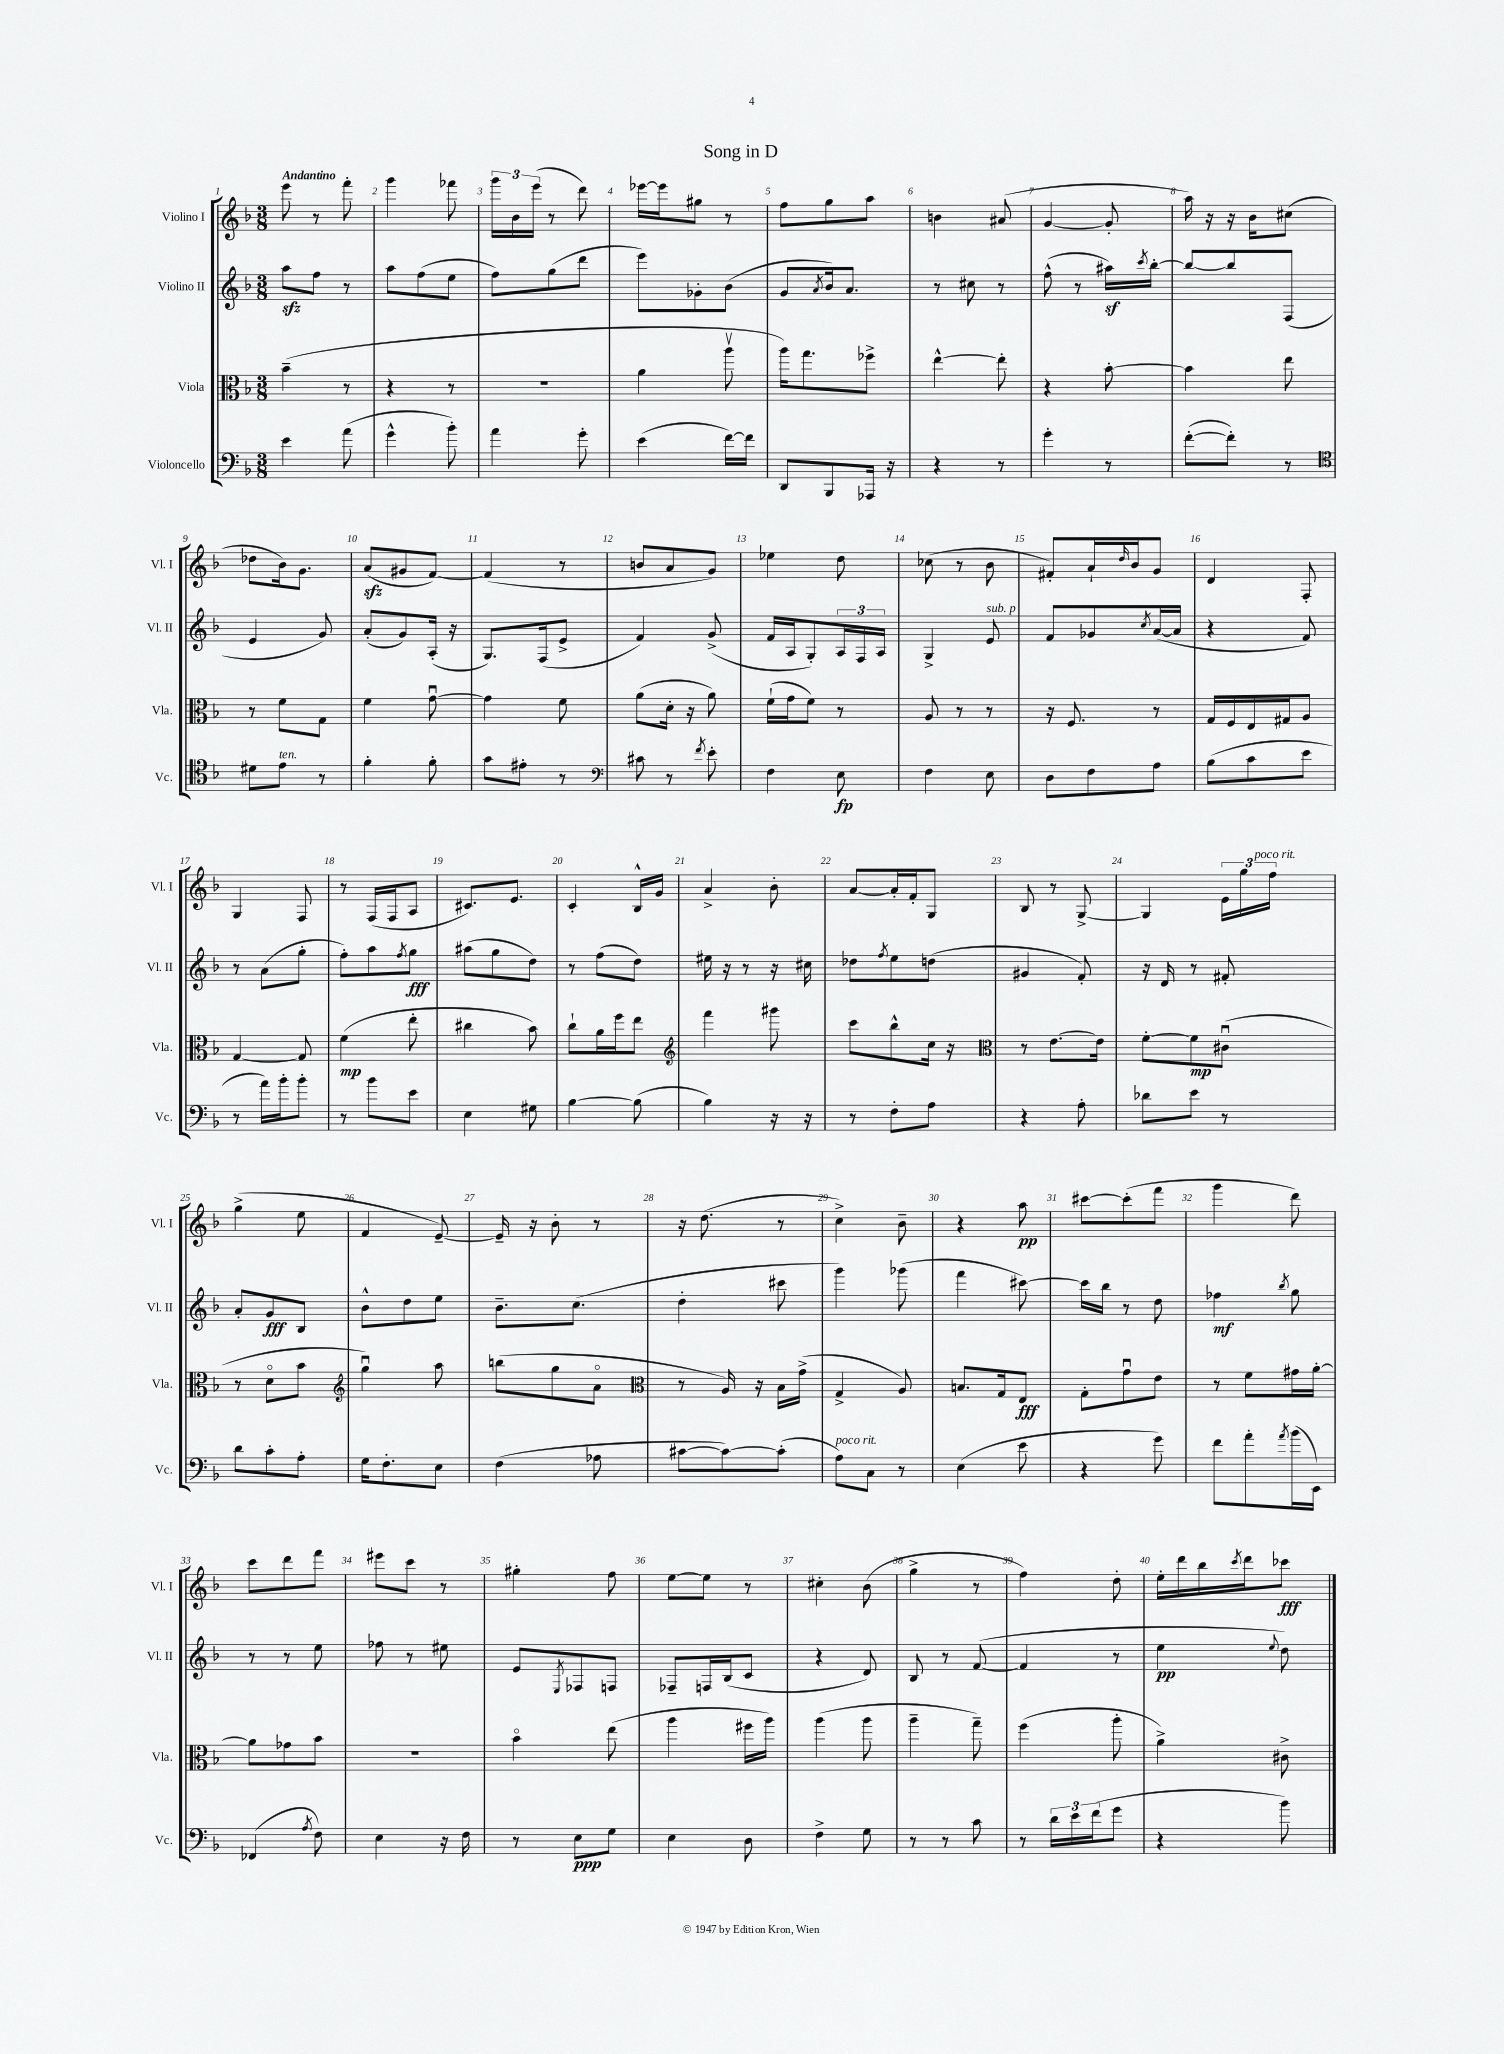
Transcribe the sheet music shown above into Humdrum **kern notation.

**kern	**dynam	**kern	**dynam	**kern	**dynam	**kern	**dynam
*part4	*part4	*part3	*part3	*part2	*part2	*part1	*part1
*staff4	*staff4	*staff3	*staff3	*staff2	*staff2	*staff1	*staff1
*I"Violoncello	*	*I"Viola	*	*I"Violino II	*	*I"Violino I	*
*I'Vc.	*	*I'Vla.	*	*I'Vl. II	*	*I'Vl. I	*
*clefF4	*	*clefC3	*	*clefG2	*	*clefG2	*
*k[b-]	*	*k[b-]	*	*k[b-]	*	*k[b-]	*
*M3/8	*	*M3/8	*	*M3/8	*	*M3/8	*
=1	=1	=1	=1	=1	=1	=1	=1
!	!	!	!	!	!	!LO:TX:a:B:t=Andantino	!
4e\	.	(4b-~\	.	8aazz\L	.	8eee\	.
.	.	.	.	8ff\J	.	8r	.
(8a\	.	8r	.	8r	.	8fff'\	.
=2	=2	=2	=2	=2	=2	=2	=2
4g^^\	.	4r	.	8aa\L	.	4ggg\	.
.	.	.	.	(8ff\	.	.	.
8b-'\)	.	8r	.	8ee\J	.	8fff-X\	.
=3	=3	=3	=3	=3	=3	=3	=3
4a\	.	4.r	.	8ff\L)	.	24ggg\LL	.
.	.	.	.	.	.	24b-\	.
.	.	.	.	.	.	(24eee\JJ	.
.	.	.	.	(8gg\	.	8r	.
8g'\	.	.	.	8ddd\J	.	8ddd\)	.
=4	=4	=4	=4	=4	=4	=4	=4
(4e\	.	4a\	.	8eee\L)	.	[16eee-X\LL	.
.	.	.	.	.	.	16eee-\J]	.
.	.	.	.	8g-X'\	.	8gg#X\J	.
[16f\LL)	.	8aav\	.	(8b-\J	.	8r	.
16f\JJ]	.	.	.	.	.	.	.
=5	=5	=5	=5	=5	=5	=5	=5
8DD/L	.	16aa\KL)	.	8g/L	.	8ff\L	.
.	.	8.gg\	.	.	.	.	.
.	.	.	.	8qa/	.	.	.
8BBB-/	.	.	.	16b-/k)	.	8gg\	.
.	.	.	.	8.a/J	.	.	.
16AAA-X/Jk	.	8ff-X^\J	.	.	.	8aa\J	.
16r	.	.	.	.	.	.	.
=6	=6	=6	=6	=6	=6	=6	=6
4r	.	[4ee^^\	.	8r	.	4bn\	.
.	.	.	.	8cc#X\	.	.	.
8r	.	8ee'\]	.	8r	.	(8a#X/	.
=7	=7	=7	=7	=7	=7	=7	=7
4g'\	.	4r	.	(8ff^^\	.	[4g/	.
.	.	.	.	8r	.	.	.
8r	.	[8b-'\	.	16aa#Xz\LL)	.	8g'/]	.
.	.	.	.	8qccc/	.	.	.
.	.	.	.	[16bb-'\JJ	.	.	.
=8	=8	=8	=8	=8	=8	=8	=8
([8f'\L	.	4b-\]	.	8bb-/L_	.	16aa\)	.
.	.	.	.	.	.	16r	.
8f'\J])	.	.	.	8bb-/]	.	16r	.
.	.	.	.	.	.	16b-\KL	.
8r	.	8ee\	.	(8F/J	.	(8cc#X\J	.
!!LO:LB:g=z
=9	=9	=9	=9	=9	=9	=9	=9
*clefC4	*	*	*	*	*	*	*
8d#X\L	.	8r	.	4e/	.	8dd-X\L	.
!LO:TX:a:i:t=ten.	!	!	!	!	!	!	!
8e\J	.	8f\L	.	.	.	16b-\k)	.
.	.	.	.	.	.	8.g\J	.
8r	.	8G\J	.	8g/)	.	.	.
=10	=10	=10	=10	=10	=10	=10	=10
4f'\	.	4f\	.	(8a'/L	.	(8azz/L	.
.	.	.	.	8g/)	.	8g#X/	.
8f'\	.	[8gu\	.	(16A'/Jk	.	[8f/J)	.
.	.	.	.	16r	.	.	.
=11	=11	=11	=11	=11	=11	=11	=11
8g\L	.	4g\]	.	8.G/L)	.	(4f/]	.
8e#X'\J	.	.	.	.	.	.	.
.	.	.	.	(16F/k	.	.	.
8r	.	8f\	.	8e^/J	.	8r	.
=12	=12	=12	=12	=12	=12	=12	=12
*clefF4	*	*	*	*	*	*	*
8c#X\	.	(8a\L	.	4f/)	.	8bn/L	.
8r	.	16d'\Jk	.	.	.	8a/	.
.	.	16r	.	.	.	.	.
8qf/	.	.	.	.	.	.	.
8e'\	.	8a\)	.	(8g^/	.	8g/J)	.
=13	=13	=13	=13	=13	=13	=13	=13
4F\	.	(16f`\LL	.	16f/LL	.	4ee-X\	.
.	.	16g\J	.	16A/J	.	.	.
.	.	8f\J)	.	8G'/)	.	.	.
8E\	fp	8r	.	24A/L	.	8dd\	.
.	.	.	.	24F/	.	.	.
.	.	.	.	24A/JJ	.	.	.
=14	=14	=14	=14	=14	=14	=14	=14
4F\	.	8A/	.	4G^/	.	(8cc-X\	.
.	.	8r	.	.	.	8r	.
!	!	!	!	!LO:TX:a:i:t=sub. p	!	!	!
8E\	.	8r	.	8e/	.	8b-\	.
=15	=15	=15	=15	=15	=15	=15	=15
8D\L	.	16r	.	8f/L	.	8f#X'/L)	.
.	.	8.F/	.	.	.	.	.
8F\	.	.	.	8g-X/	.	16a`/L	.
.	.	.	.	.	.	16qqdd/	.
.	.	.	.	.	.	16b-/J	.
.	.	.	.	8qcc/	.	.	.
8A\J	.	8r	.	([16a/L	.	8g/J	.
.	.	.	.	16a/JJ]	.	.	.
=16	=16	=16	=16	=16	=16	=16	=16
(8B-\L	.	16G/LL	.	4r	.	4d/	.
.	.	16F/	.	.	.	.	.
8c\	.	16E/	.	.	.	.	.
.	.	16G#X/J	.	.	.	.	.
8e\J	.	8A/J	.	8f/)	.	8F'/	.
!!LO:LB:g=z
=17	=17	=17	=17	=17	=17	=17	=17
8r	.	[4G/	.	8r	.	4G/	.
16a\LL)	.	.	.	(8a\L	.	.	.
16b-'\J	.	.	.	.	.	.	.
8b-'\J	.	8G/]	.	8gg'\J	.	8F/	.
=18	=18	=18	=18	=18	=18	=18	=18
8r	.	(4f\	mp	8ff'\L)	.	8r	.
8b-\L	.	.	.	8aa\	.	(16F/LL	.
.	.	.	.	.	.	16F/J	.
.	.	.	.	8qff/	.	.	.
8e\J	.	8ee'\	.	8gg\J	fff	8A/J	.
=19	=19	=19	=19	=19	=19	=19	=19
4E\	.	4cc#X\	.	(8aa#X\L	.	8.c#X/L)	.
.	.	.	.	8gg\	.	.	.
.	.	.	.	.	.	8.e/J	.
8G#X\	.	8b-\)	.	8dd\J)	.	.	.
=20	=20	=20	=20	=20	=20	=20	=20
[4B-\	.	8cc`\L	.	8r	.	4c'/	.
.	.	16a\L	.	(8ff\L	.	.	.
.	.	16ff\J	.	.	.	.	.
(8B-\]	.	8ee\J	.	8dd\J)	.	16B-^^/LL	.
.	.	.	.	.	.	16g/JJ	.
=21	=21	=21	=21	=21	=21	=21	=21
*	*	*clefG2	*	*	*	*	*
4B-\)	.	4fff\	.	16ee#X\	.	4a^/	.
.	.	.	.	16r	.	.	.
.	.	.	.	8r	.	.	.
16r	.	8ggg#X\	.	16r	.	8b-'\	.
16r	.	.	.	16cc#X\	.	.	.
=22	=22	=22	=22	=22	=22	=22	=22
8r	.	8ccc\L	.	8dd-X\L	.	[8a/L	.
.	.	.	.	8qff/	.	.	.
8F'\L	.	8bb-^^\	.	8ee\	.	16a'/L]	.
.	.	.	.	.	.	16f'/J	.
8A\J	.	16cc\Jk	.	(8ddn\J	.	8G/J	.
.	.	16r	.	.	.	.	.
=23	=23	=23	=23	=23	=23	=23	=23
*	*	*clefC3	*	*	*	*	*
4r	.	8r	.	4g#X/	.	8B-/	.
.	.	[8.e\L	.	.	.	8r	.
8A'\	.	.	.	8f'/)	.	[8G^/	.
.	.	16e\Jk]	.	.	.	.	.
=24	=24	=24	=24	=24	=24	=24	=24
8d-X\L	.	[8f'\L	.	16r	.	4G/]	.
.	.	.	.	16d/	.	.	.
8e\J	.	8f\]	mp	8r	.	.	.
8r	.	(8c#Xu\J	.	8f#X'/	.	24e\LL	.
.	.	.	.	.	.	24gg\	.
!	!	!	!	!	!	!LO:TX:a:i:t=poco rit.	!
.	.	.	.	.	.	24ff\JJ	.
!!LO:LB:g=z
=25	=25	=25	=25	=25	=25	=25	=25
8d\L	.	8r	.	8a'/L	.	(4gg^\	.
8c'\	.	8d\L	.	8g/	fff	.	.
8A'\J	.	8b-\J	.	8B-/J	.	8ee\	.
=26	=26	=26	=26	=26	=26	=26	=26
*	*	*clefG2	*	*	*	*	*
16G\KL	.	4ggu\)	.	8b-^^\L	.	4f/	.
8.F'\	.	.	.	.	.	.	.
.	.	.	.	8dd\	.	.	.
8E\J	.	8aa\	.	8ee\J	.	[8e~/)	.
=27	=27	=27	=27	=27	=27	=27	=27
(4F\	.	(8bbn\L	.	8.b-~\L	.	16e~/]	.
.	.	.	.	.	.	16r	.
.	.	8gg\	.	.	.	8b-'\	.
.	.	.	.	(8.cc\J	.	.	.
8A-X\	.	8a\J	.	.	.	8r	.
=28	=28	=28	=28	=28	=28	=28	=28
*	*	*clefC3	*	*	*	*	*
[8c#X\L	.	8r	.	4dd'\	.	16r	.
.	.	.	.	.	.	(8.dd\	.
8c#\_)	.	16A/)	.	.	.	.	.
.	.	16r	.	.	.	.	.
(8c#'\J]	.	16B-\LL	.	8ccc#X\	.	8r	.
.	.	(16g^\JJ	.	.	.	.	.
=29	=29	=29	=29	=29	=29	=29	=29
!LO:TX:a:i:t=poco rit.	!	!	!	!	!	!	!
8A\L)	.	4G^/	.	4ggg\)	.	4cc^\)	.
8C\J	.	.	.	.	.	.	.
8r	.	8A/)	.	(8ggg-X\	.	8b-~\	.
=30	=30	=30	=30	=30	=30	=30	=30
(4E\	.	8.Bn/L	.	4fff\	.	4r	.
.	.	16G/k	.	.	.	.	.
8e\	.	8E/J	fff	[8ccc#X\)	.	8aa\	pp
=31	=31	=31	=31	=31	=31	=31	=31
4r	.	8G'\L	.	16ccc#\LL]	.	[8ccc#X\L	.
.	.	.	.	16bb-\JJ	.	.	.
.	.	8gu\	.	8r	.	(8ccc#'\]	.
8g\)	.	8e\J	.	8dd\	.	8fff\J	.
=32	=32	=32	=32	=32	=32	=32	=32
8f\L	.	8r	.	4ff-X\	mf	4ggg\	.
8a'\	.	8f\L	.	.	.	.	.
8qa/	.	.	.	8qbb-/	.	.	.
(16b-\L	.	16g#X\L	.	8gg\	.	8ddd\)	.
16EE\JJ)	.	[16a'\JJ	.	.	.	.	.
!!LO:LB:g=z
=33	=33	=33	=33	=33	=33	=33	=33
(4FF-X/	.	8a\L]	.	8r	.	8ccc\L	.
.	.	8g-X\	.	8r	.	8ddd\	.
8qA/	.	.	.	.	.	.	.
8F\)	.	8b-\J	.	8ee\	.	8fff\J	.
=34	=34	=34	=34	=34	=34	=34	=34
4E\	.	4.r	.	8ff-X\	.	8eee#X\L	.
.	.	.	.	8r	.	8ccc\J	.
16r	.	.	.	8ee#X\	.	8r	.
16F\	.	.	.	.	.	.	.
=35	=35	=35	=35	=35	=35	=35	=35
8r	.	4b-\	.	8e/L	.	4gg#X'\	.
.	.	.	.	8qE/	.	.	.
8E\L	ppp	.	.	8F-X/	.	.	.
8G\J	.	(8ee\	.	8Fn/J	.	8ff\	.
=36	=36	=36	=36	=36	=36	=36	=36
4E\	.	4aa\	.	8F-X~/L	.	[8ee\L	.
.	.	.	.	16Fn/L	.	8ee\J]	.
.	.	.	.	(16B-/J	.	.	.
8D\	.	16ff#X\LL	.	8c/J	.	8r	.
.	.	16aa\JJ)	.	.	.	.	.
=37	=37	=37	=37	=37	=37	=37	=37
4F^\	.	(4aa\	.	4r	.	4cc#X'\	.
8G\	.	8aa\	.	8d/)	.	(8b-\	.
=38	=38	=38	=38	=38	=38	=38	=38
8r	.	4aa~\	.	8B-/	.	4gg^\	.
8r	.	.	.	8r	.	.	.
8c\	.	8gg~\)	.	([8f/	.	8r	.
=39	=39	=39	=39	=39	=39	=39	=39
8r	.	(4ff\	.	4f/]	.	4ff\)	.
24d\LL	.	.	.	.	.	.	.
24e\	.	.	.	.	.	.	.
(24f\J	.	.	.	.	.	.	.
8g\J	.	8aa'\	.	8r	.	8dd'\	.
=40	=40	=40	=40	=40	=40	=40	=40
4r	.	4a^\)	.	4ee\	pp	16ee'\LL	.
.	.	.	.	.	.	16ddd\	.
.	.	.	.	.	.	16bb-\	.
.	.	.	.	.	.	8qccc/	.
.	.	.	.	.	.	16ddd\J	.
.	.	.	.	8qqee/	.	.	.
8b-\)	.	8c#X^\	.	8dd\)	.	8ccc-X\J	fff
==	==	==	==	==	==	==	==
*-	*-	*-	*-	*-	*-	*-	*-
